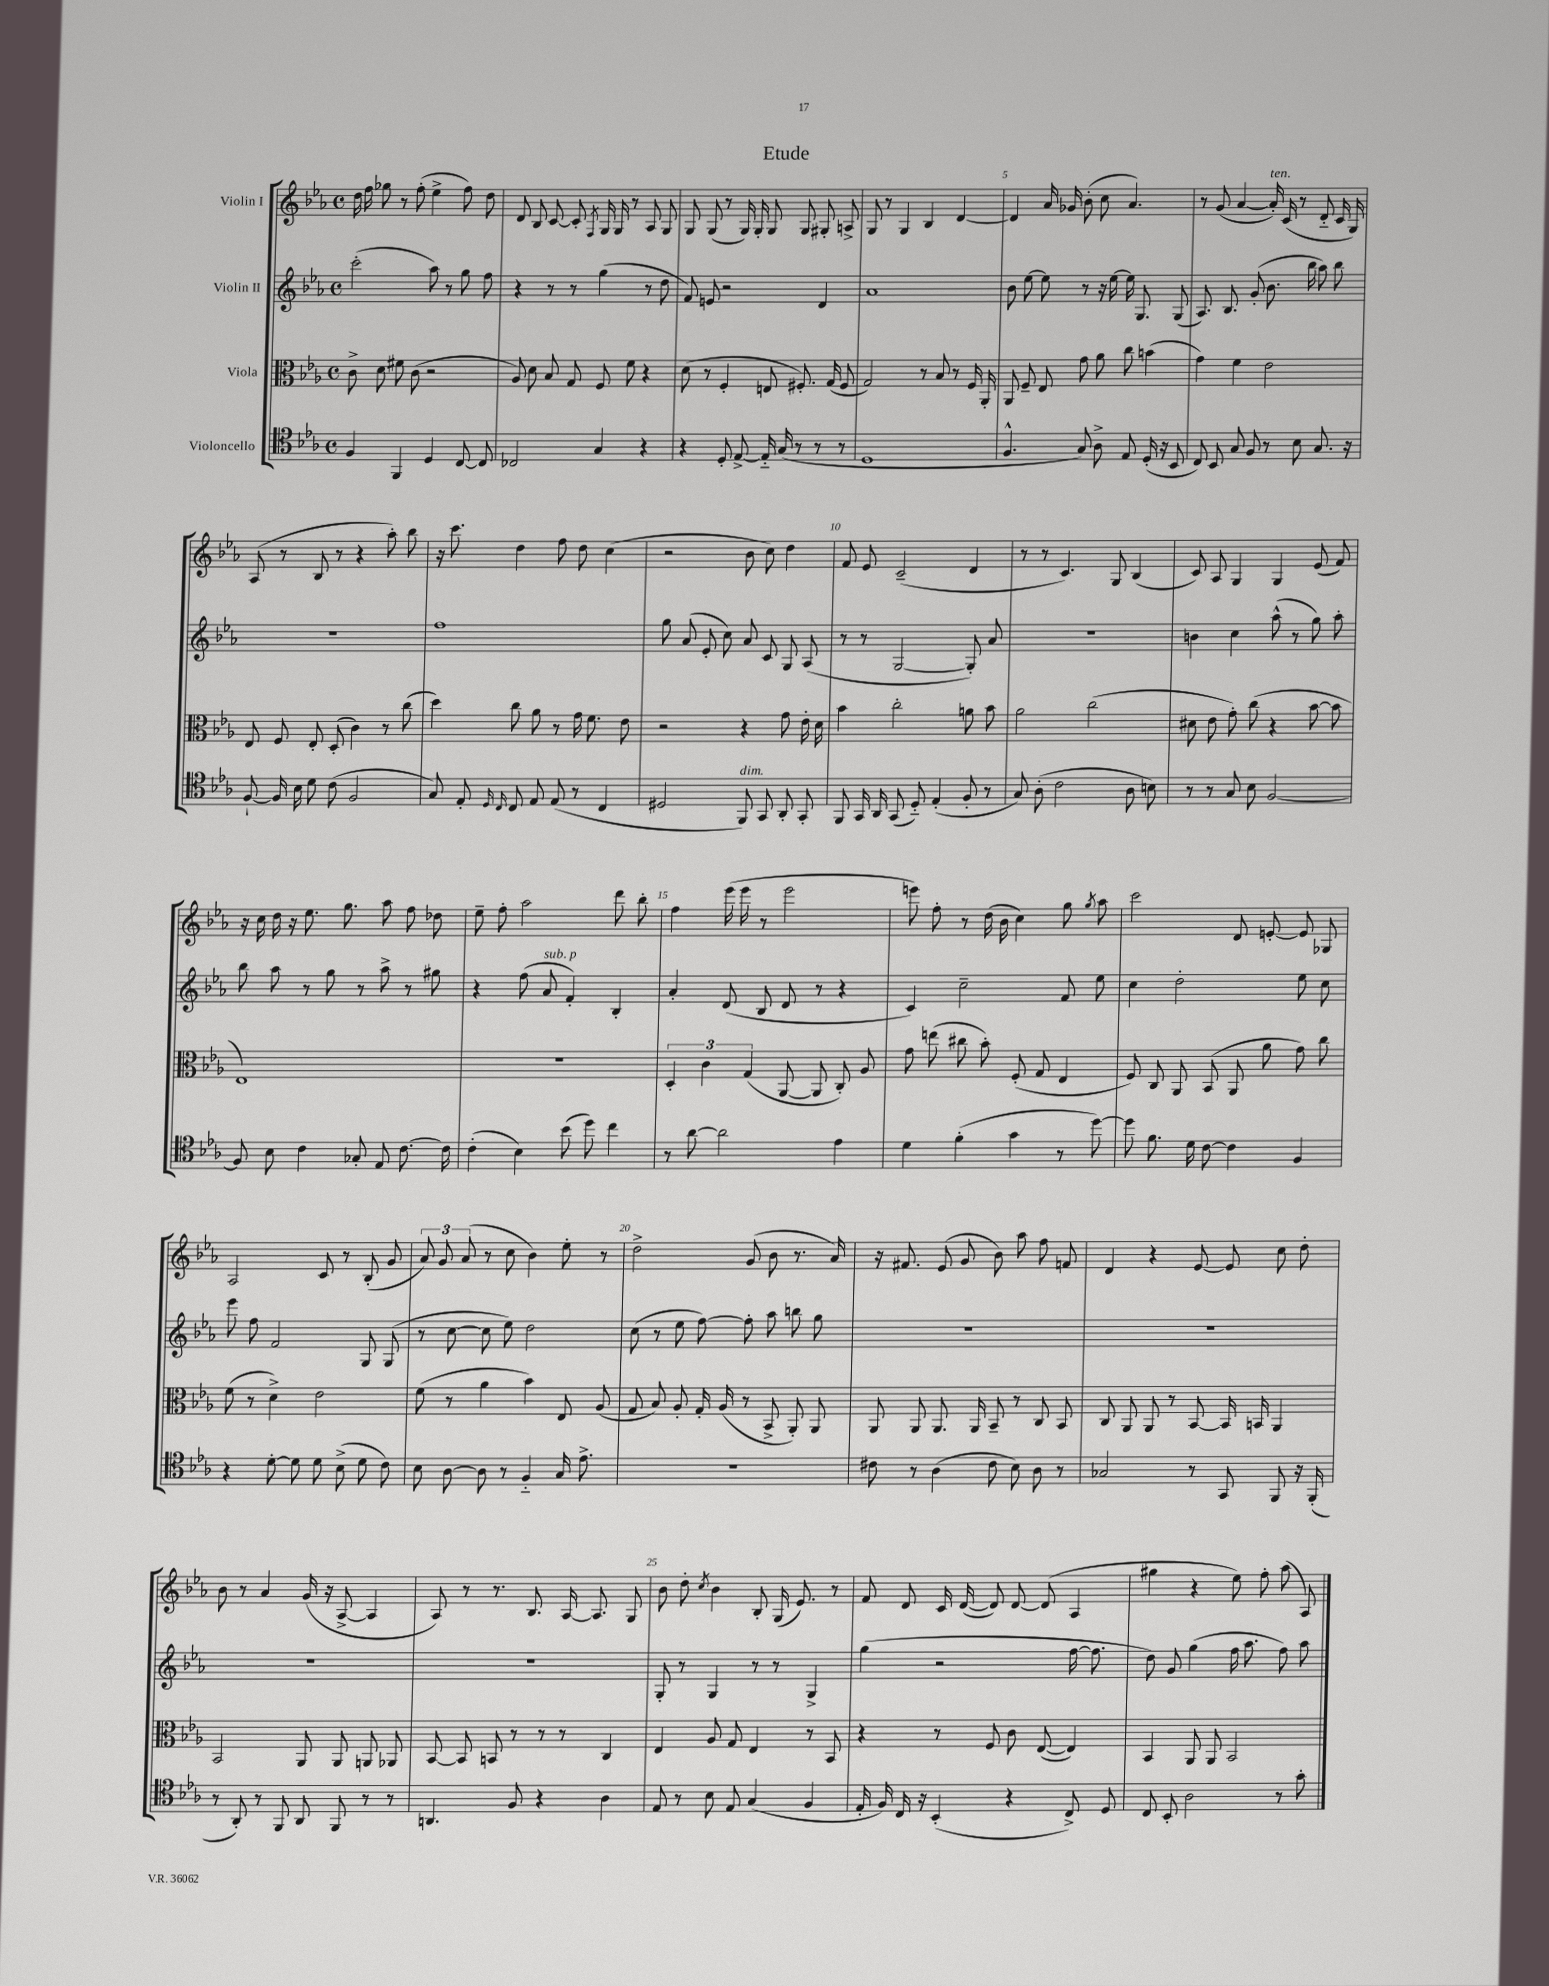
\header { title = "Etude" }
<<
\new StaffGroup <<
\new Staff = "s0" \with { instrumentName = "Violin I" } {
    \clef treble \key ees \major \defaultTimeSignature \time 4/4
    \autoBeamOff d''16 f''16 ges''8 r8 f''8-.( ees''4-> f''8) d''8 |
    d'8 bes8 c'8~ c'8-. \acciaccatura { f8 } g16 g16 r8 aes8 g8 |
    g8 g8( r8 g16) g16-. g8 g8 gis8-. a8-> |
    g8 r8 g4 bes4 d'4~ |
    d'4 aes'16 ges'16 bes'8-.( c''8 aes'4.) |
    r8 g'8( aes'4~ aes'16-.^\markup { \italic "ten." }) c'16( r8 d'8-_ c'16 g16) |
    aes8( r8 bes8 r8 r4 aes''8-.) bes''8 |
    r16 c'''8. d''4 f''8 d''8 c''4( |
    r2 bes'8 c''8) d''4 |
    f'8 ees'8 c'2--( d'4 |
    r8 r8 c'4.) g8 bes4( |
    c'8) aes8 g4 g4 ees'8( f'8) |
    r16 c''16 d''16 r16 ees''8. g''8. aes''8 f''8 des''8 |
    ees''8-- f''8-. aes''2 d'''8 bes''8-. |
    f''4 ees'''16( ees'''16 r8 ees'''2 |
    e'''8) f''8-. r8 d''16( bes'16 c''4) g''8 \acciaccatura { g''8 } aes''8 |
    c'''2 d'8 e'8~-. e'8 ges8 |
    aes2 c'8 r8 bes8-.( g'8 |
    \tuplet 3/2 { aes'8) g'8 aes'8( } r8 c''8 bes'4) ees''8-. r8 |
    d''2-> g'8( bes'8 r8. aes'16) |
    r16 fis'8. ees'8( g'8 bes'8) aes''8 f''8 f'8 |
    d'4 r4 ees'8~ ees'8 c''8 d''8-. |
    bes'8 r8 aes'4 g'16( r16 aes8~-> aes4 |
    aes8) r8 r8. bes8. aes16~ aes8. g8 |
    bes'8 d''8-. \acciaccatura { c''8 } bes'4 bes8-. g16( ees'8.) r8 |
    f'8 d'8 c'16 d'16~( d'8) d'8~ d'8( aes4 |
    gis''4 r4 ees''8) f''8-. aes''8( aes8) \bar "|." |
}
\new Staff = "s1" \with { instrumentName = "Violin II" } {
    \clef treble \key ees \major \defaultTimeSignature \time 4/4
    \autoBeamOff c'''2-.( aes''8) r8 g''8 f''8 |
    r4 r8 r8 g''4( r8 d''8 |
    f'8) e'8 r2 d'4 |
    aes'1 |
    bes'8 ees''8~ ees''8 r8 r16 ees''16~ ees''16 g8. g8( |
    aes8.) bes8. g'8-.( bes'8. bes''16 aes''8) bes''8 |
    R1 |
    f''1 |
    g''8 aes'8( ees'8-. c''8) aes'8 c'8 g8 aes8( |
    r8 r8 g2~ g8-.) aes'8 |
    R1 |
    b'4 c''4 aes''8-^( r8 g''8) aes''8-. |
    bes''8 aes''8 r8 g''8 r8 aes''8-> r8 gis''8 |
    r4 f''8( aes'8^\markup { \italic "sub. p" } f'4-.) bes4-. |
    aes'4-. d'8( bes8 d'8 r8 r4 |
    c'4) c''2-- f'8 ees''8 |
    c''4 d''2-. ees''8 c''8 |
    ees'''8 f''8 f'2 g8 g8( |
    r8 c''8~ c''8 ees''8) d''2 |
    c''8( r8 ees''8 f''8~) f''8-. aes''8 b''8 g''8 |
    R1 |
    R1 |
    R1 |
    R1 |
    g8-. r8 g4 r8 r8 g4-> |
    g''4( r2 f''16~ f''8. |
    d''8) g'8 g''4( f''16 aes''8. f''8) aes''8 \bar "|." |
}
\new Staff = "s2" \with { instrumentName = "Viola" } {
    \clef alto \key ees \major \defaultTimeSignature \time 4/4
    \autoBeamOff c'8-> d'8 fis'8 c'8( r2 |
    aes8) d'8 bes8 g8 f8 f'8 r4 |
    d'8( r8 f4-. e8 fis8.-.) g16( fis8 |
    g2) r8 bes8 r8 f16 aes,16-. |
    aes,8 f8-- ees8 g'8 aes'8 c''8 b'4( |
    g'4) f'4 ees'2 |
    ees8 f8 ees8-. d8-.( c'4) r8 c''8( |
    d''4) c''8 aes'8 r8 g'16 f'8. ees'8 |
    r2 r4 g'8 ees'16-. d'16 |
    bes'4 c''2-. a'8 bes'8 |
    aes'2 c''2( |
    dis'8 ees'8 g'8-.) c''8( r4 bes'8~ bes'8 |
    ees1) |
    R1 |
    \tuplet 3/2 { d4-. c'4 g4( } aes,8~ aes,8 c8-.) aes8 |
    g'8 e''8( cis''8 bes'8-.) f8-.( g8 ees4 |
    f8) c8 aes,8 bes,8( aes,8 aes'8 g'8) c''8 |
    f'8( r8 d'4->) ees'2 |
    f'8( r8 aes'4 bes'4) ees8 aes8( |
    g8 bes8) aes8-. g16-. aes16( r8 bes,8-> aes,8-.) aes,8 |
    aes,8 aes,8 aes,8. aes,16 bes,8-- r8 c8 bes,8 |
    c8 aes,8 aes,8 r8 bes,8~ bes,16 b,16 aes,4 |
    bes,2 aes,8 aes,8 a,8 aes,8 |
    bes,8~ bes,8 b,8 r8 r8 r8 c4 |
    ees4 aes8 g8 ees4 r8 bes,8 |
    r4 r8 f8 c'8 ees8~( ees4) |
    bes,4 aes,8 aes,8 bes,2 \bar "|." |
}
\new Staff = "s3" \with { instrumentName = "Violoncello" } {
    \clef tenor \key ees \major \defaultTimeSignature \time 4/4
    \autoBeamOff f4 f,4 d4 c8~ c8 |
    ces2 g4 r4 |
    r4 d8-. ees8~-> ees16-_ g16( r8 r8 r8 |
    d1 |
    f4.-^ g8) aes8-> ees8 d16-.( r16 bes,8 |
    c8) bes,8 g8 f8 r8 bes8 g8. r16 |
    f8~-! f16 bes16 d'8 c'8( f2 |
    g8) ees8-. \grace { d16 c16 } c8 ees8 ees8( r8 c4 |
    dis2 f,8^\markup { \italic "dim." }) g,8 aes,8-. g,8-. |
    f,8 g,16 aes,16 g,8( d8-_) ees4-.( f8-. r8 |
    g8) aes8-.( c'2 aes8 b8) |
    r8 r8 g8 bes8 f2~ |
    f8 bes8 c'4 ges8-. ees8 c'8.~ c'16 |
    c'4-.( bes4) bes'8( d''8) c''4 |
    r8 aes'8~ aes'2 ees'4 |
    d'4 f'4-.( g'4 r8 d''8~) |
    d''8 f'8. d'16 c'8~ c'4 f4 |
    r4 d'8~-. d'8 d'8 bes8->( d'8 c'8) |
    bes8 aes8~ aes8 r8 f4-_ g16 ees'8.-> |
    R1 |
    cis'8 r8 aes4( cis'8 bes8) aes8 r8 |
    ges2 r8 g,8 f,8 r16 f,16-.( |
    r8 aes,8-.) r8 f,8 aes,8 f,8 r8 r8 |
    a,4. f8 r4 aes4 |
    ees8 r8 bes8 ees8 g4( f4 |
    ees16-. f16) c16 r16 bes,4-.( r4 c8->) d8 |
    c8 bes,8-. aes2 r8 g'8-. \bar "|." |
}
>>
>>
\layout { \context { \Score \override BarNumber.break-visibility = ##(#f #t #t) barNumberVisibility = #(every-nth-bar-number-visible 5) } }
